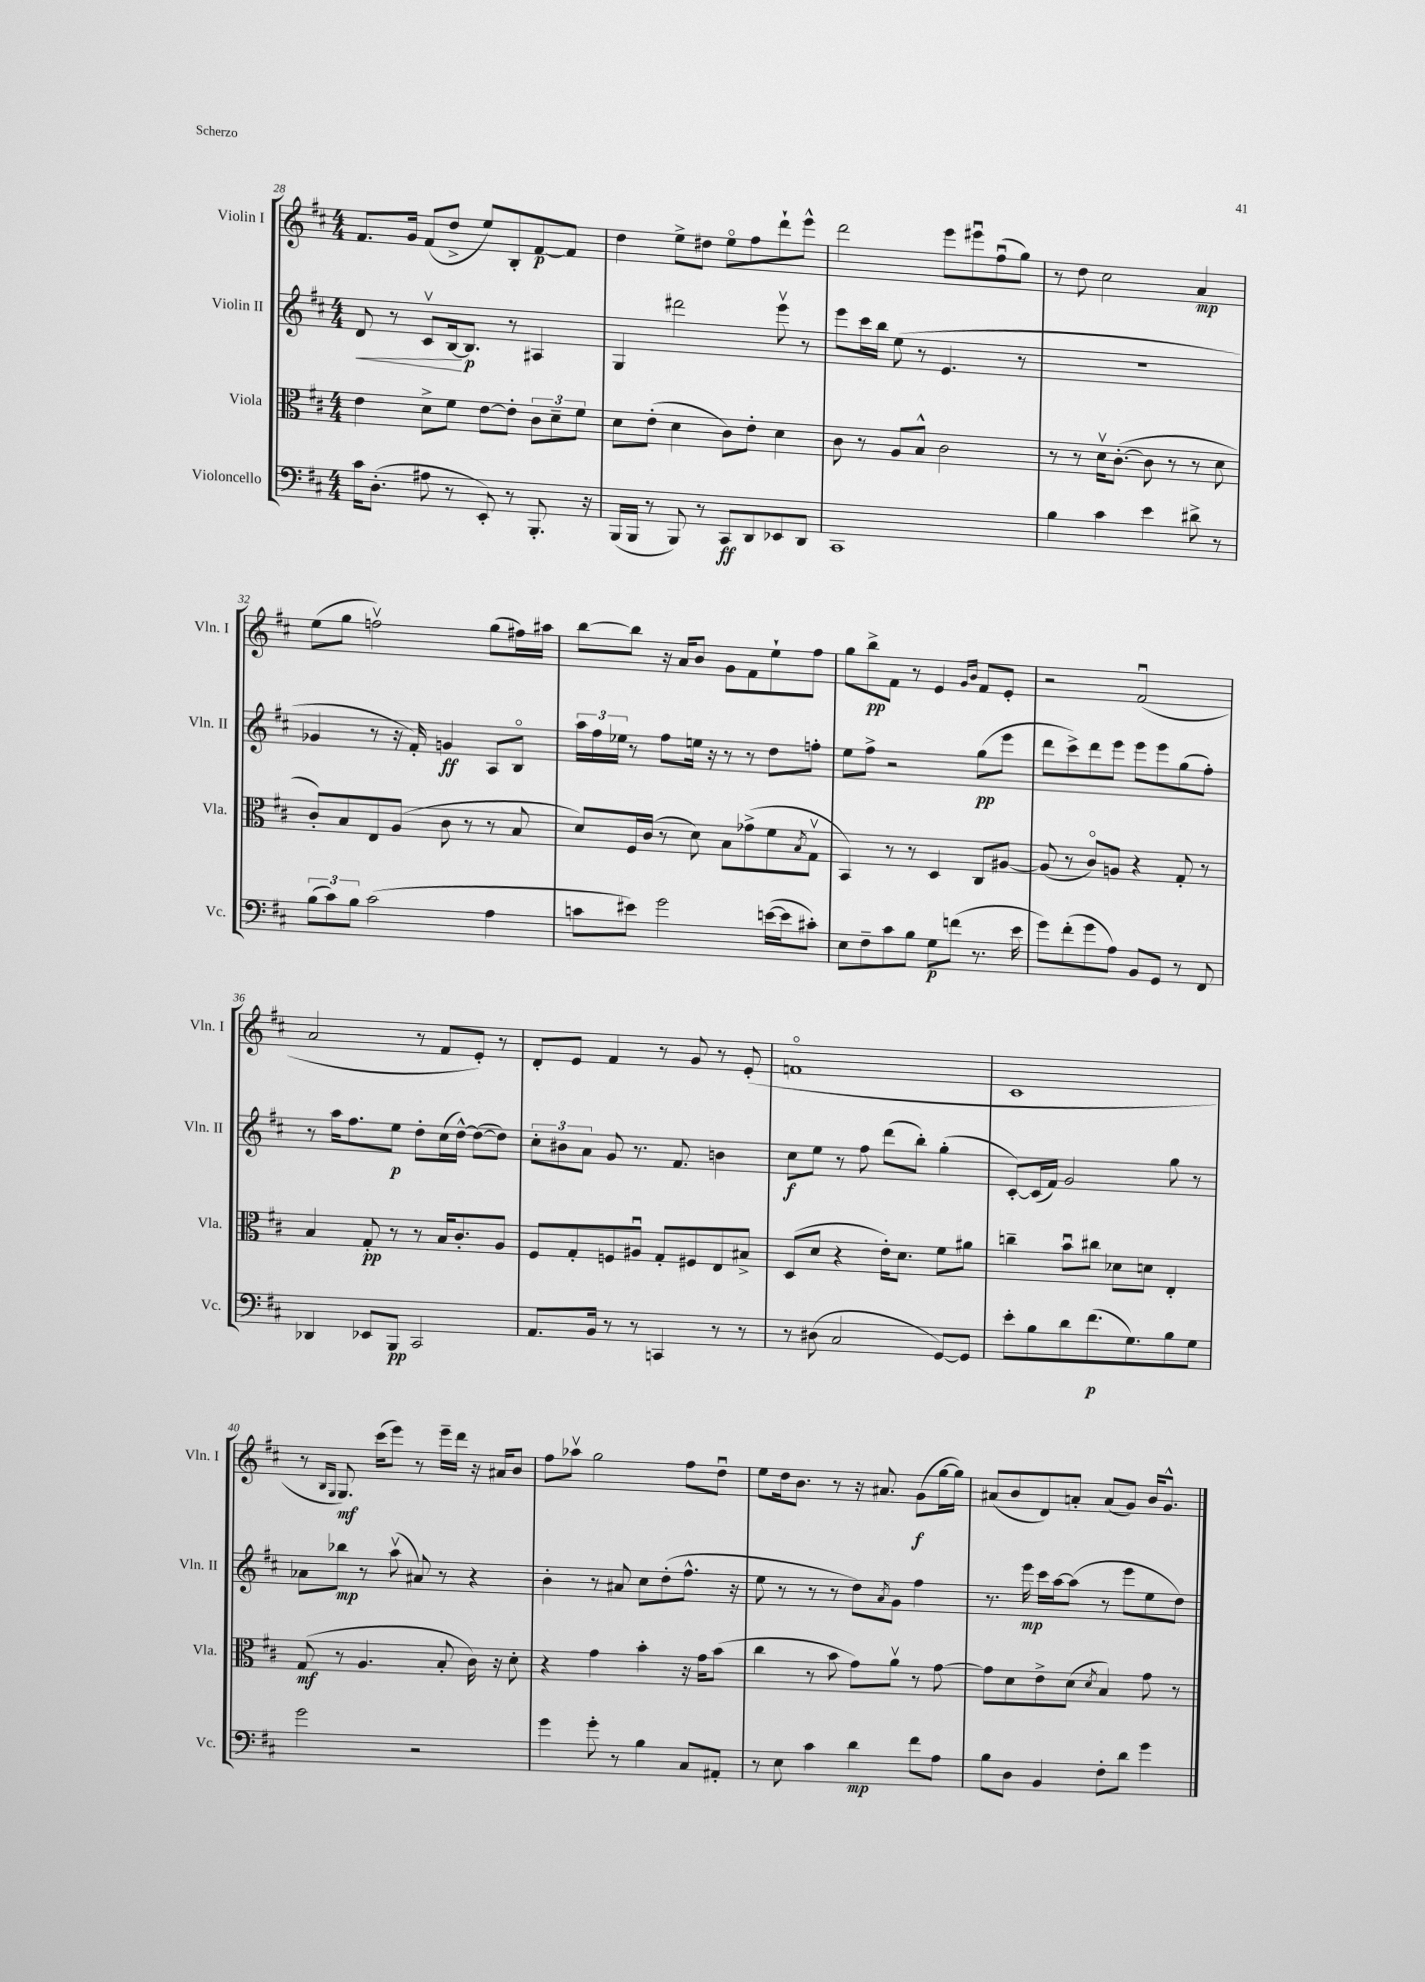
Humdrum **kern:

**kern	**dynam	**kern	**dynam	**kern	**dynam	**kern	**dynam
*part4	*part4	*part3	*part3	*part2	*part2	*part1	*part1
*staff4	*staff4	*staff3	*staff3	*staff2	*staff2	*staff1	*staff1
*I"Violoncello	*	*I"Viola	*	*I"Violin II	*	*I"Violin I	*
*I'Vc.	*	*I'Vla.	*	*I'Vln. II	*	*I'Vln. I	*
*clefF4	*	*clefC3	*	*clefG2	*	*clefG2	*
*k[f#c#]	*	*k[f#c#]	*	*k[f#c#]	*	*k[f#c#]	*
*M4/4	*	*M4/4	*	*M4/4	*	*M4/4	*
=28	=28	=28	=28	=28	=28	=28	=28
!	!	!	!	!	!LO:HP:b	!	!
16c#\KL	.	4e\	.	8d/	<	8.f#/L	.
(8.D'\J	.	.	.	.	.	.	.
.	.	.	.	8r	.	.	.
.	.	.	.	.	.	16g/Jk	.
8A#X\	.	8d^\L	.	8c#v/L	.	(8f#/L	.
8r	.	8f#\J	.	[16B/k	.	8dd^/J	.
.	.	.	.	8.B/J]	[ p	.	.
8EE'/)	.	[8e\L	.	.	.	8ee/L)	.
8r	.	8e'\J]	.	8r	.	8B'/	.
8.BBB'/	.	12c#\L	.	4A#X/	.	[8f#/	p
.	.	12d~\	.	.	.	.	.
.	.	.	.	.	.	8f#/J]	.
.	.	12f#\J	.	.	.	.	.
16r	.	.	.	.	.	.	.
=29	=29	=29	=29	=29	=29	=29	=29
(16BBB/LL	.	8d\L	.	4G/	.	4dd\	.
16BBB/JJ	.	.	.	.	.	.	.
8r	.	(8e'\J	.	.	.	.	.
8BBB/)	.	4d\	.	2ddd#X\	.	8ee^\L	.
8r	.	.	.	.	.	8dd#X\J	.
8CC#/L	ff	8c#\L)	.	.	.	8ee\L	.
8DD/	.	8e'\J	.	.	.	8ff#\	.
8EE-X/	.	4d\	.	8eeev\	.	8ddd`\	.
8DD/J	.	.	.	8r	.	8eee^^\J	.
=30	=30	=30	=30	=30	=30	=30	=30
1CC#	.	8c#\	.	8eee\L	.	2ddd\	.
.	.	8r	.	16ccc#\L	.	.	.
.	.	.	.	16bb\JJ	.	.	.
.	.	8A/L	.	(8ee\	.	.	.
.	.	8B^^/J	.	8r	.	.	.
.	.	2c#\	.	4.e/	.	8eee\L	.
.	.	.	.	.	.	8eee#Xu\	.
.	.	.	.	.	.	(8ff#u\	.
.	.	.	.	8r	.	8gg\J)	.
=31	=31	=31	=31	=31	=31	=31	=31
4B\	.	8r	.	1r	.	8r	.
.	.	8r	.	.	.	8dd\	.
4c#\	.	16dv\KL	.	.	.	2cc#\	.
.	.	([8.c#'\J	.	.	.	.	.
4e\	.	8c#\]	.	.	.	.	.
.	.	8r	.	.	.	.	.
8d#X^\	.	8r	.	.	.	4a/	mp
8r	.	8d\	.	.	.	.	.
!!LO:LB:g=z
=32	=32	=32	=32	=32	=32	=32	=32
(12B\L	.	8c#'/L)	.	4g-X/	.	(8ee\L	.
12c#\)	.	.	.	.	.	.	.
.	.	8B/	.	.	.	8gg\J	.
12B\J	.	.	.	.	.	.	.
(2c#\	.	8E/	.	8r	.	2ffnv\)	.
.	.	(8A/J	.	16r	.	.	.
.	.	.	.	16f#'/)	.	.	.
.	.	8c#\	.	4gn/	ff	.	.
.	.	8r	.	.	.	.	.
4A\	.	8r	.	8A/L	.	(8gg\L	.
.	.	8B/	.	8B/J	.	16ff#X\L)	.
.	.	.	.	.	.	16aa#X\JJ	.
=33	=33	=33	=33	=33	=33	=33	=33
8cn\L	.	8d/L)	.	24aa\LL	.	[8bb\L	.
.	.	.	.	24ff#\	.	.	.
.	.	.	.	24ee-X\JJ	.	.	.
8e#X\J)	.	16F#/L	.	8r	.	8bb\J]	.
.	.	(16c#/JJ	.	.	.	.	.
2g\	.	8r	.	8ff#\L	.	16r	.
.	.	.	.	.	.	16a/KL	.
.	.	8d\)	.	16een\Jk	.	8b/J	.
.	.	.	.	16r	.	.	.
.	.	8B\L	.	8r	.	8g\L	.
.	.	(8g-X^\	.	8r	.	8f#\	.
([16en\LL	.	8f#\	.	8dd\L	.	8ee`\	.
16e\J]	.	.	.	.	.	.	.
.	.	8qB/	.	.	.	.	.
8c#X'\J)	.	8Gv\J	.	8ffn'\J	.	8ff#\J	.
=34	=34	=34	=34	=34	=34	=34	=34
8E\L	.	4BB/)	.	8ee\L	.	8gg\L	.
8F#~\	.	.	.	8ff#^\J	.	8bb^\	pp
8c#\	.	8r	.	2r	.	8f#\J	.
8B\J	.	8r	.	.	.	8r	.
8G\L	p	4D/	.	.	.	4e/	.
(8fn\J	.	.	.	.	.	.	.
.	.	.	.	.	.	16qqg/LL	.
.	.	.	.	.	.	16qqb/JJ	.
8.r	.	8C#/L	.	(8gg\L	pp	8f#/L	.
.	.	[8A#X/J	.	8eee\J	.	8e'/J	.
16e\	.	.	.	.	.	.	.
=35	=35	=35	=35	=35	=35	=35	=35
8g\L)	.	(8A#/]	.	8ddd\L	.	2r	.
(8f#'\	.	8r	.	8ccc#^\)	.	.	.
8g\	.	8c#/L)	.	8ddd\	.	.	.
8A\J)	.	8An/J	.	8eee\J	.	.	.
8BB/L	.	4r	.	8eee\L	.	(2f#u/	.
8GG/J	.	.	.	8eee\	.	.	.
8r	.	8G'/	.	(8gg\	.	.	.
8FF#/	.	8r	.	8ff#'\J)	.	.	.
!!LO:LB:g=z
=36	=36	=36	=36	=36	=36	=36	=36
4DD-X/	.	4B/	.	8r	.	2a/	.
.	.	.	.	16aa\KL	.	.	.
.	.	.	.	8.ff#\	.	.	.
8EE-X/L	.	8G'/	pp	.	.	.	.
8BBB/J	pp	8r	.	8ee\J	p	.	.
2CC#/	.	8r	.	8dd'\L	.	8r	.
.	.	16B/KL	.	(16cc#\L	.	8f#/L	.
.	.	8.c#'/	.	[16dd^^\JJ)	.	.	.
.	.	.	.	(8dd\L_	.	8e'/J)	.
.	.	8A/J	.	8dd\J])	.	8r	.
=37	=37	=37	=37	=37	=37	=37	=37
8.AA/L	.	8F#/L	.	12cc#'\L	.	8d'/L	.
.	.	.	.	12b#X\	.	.	.
.	.	8G'/	.	.	.	8e/J	.
.	.	.	.	12a\J	.	.	.
16BB/Jk	.	.	.	.	.	.	.
8r	.	8Fn/	.	8g/	.	4f#/	.
8r	.	8A#Xu/J	.	8.r	.	.	.
4CCn/	.	8G'/L	.	.	.	8r	.
.	.	.	.	8.f#/	.	.	.
.	.	8F#X/	.	.	.	8g/	.
8r	.	8E/	.	4bn\	.	8r	.
8r	.	8B#X^/J	.	.	.	(8e'/	.
=38	=38	=38	=38	=38	=38	=38	=38
8r	.	(8D/L	.	8cc#\L	f	1fn	.
(8D#X\	.	8d/J	.	8ee\J	.	.	.
2C#/	.	4r	.	8r	.	.	.
.	.	.	.	8ff#\	.	.	.
.	.	16e'\KL)	.	(8ddd\L	.	.	.
.	.	8.d\J	.	.	.	.	.
.	.	.	.	8bb'\J)	.	.	.
[8GG/L)	.	8f#\L	.	(4gg'\	.	.	.
8GG/J]	.	8a#X\J	.	.	.	.	.
=39	=39	=39	=39	=39	=39	=39	=39
8e'\L	.	4ccn~\	.	[8c#'/L)	.	1c#	.
8B\	.	.	.	(16c#/L]	.	.	.
.	.	.	.	16f#/JJ)	.	.	.
8d\	.	8bu\L	.	2g/	.	.	.
(8.f#\	p	8cc#X\J	.	.	.	.	.
.	.	8d-X\L	.	.	.	.	.
8.G\)	.	.	.	.	.	.	.
.	.	8dn\J	.	.	.	.	.
8B\	.	4E'/	.	8gg\	.	.	.
8G\J	.	.	.	8r	.	.	.
!!LO:LB:g=z
=40	=40	=40	=40	=40	=40	=40	=40
2g\	.	(8G/	mf	8a-X\L	.	8r	.
.	.	.	.	.	.	16qqB/LL	.
.	.	.	.	.	.	16qqG/JJ	.
.	.	8r	.	8bb-X\J	mp	8.G/)	mf
.	.	4.A/	.	8r	.	.	.
.	.	.	.	.	.	(16ccc#\KL	.
.	.	.	.	(8aav\	.	8eee\J)	.
2r	.	.	.	8a#X/)	.	8r	.
.	.	8B'/	.	8r	.	16eee~\LL	.
.	.	.	.	.	.	16ddd\JJ	.
.	.	16c#\)	.	4r	.	16r	.
.	.	16r	.	.	.	16a#X/KL	.
.	.	8d'\	.	.	.	8b/J	.
=41	=41	=41	=41	=41	=41	=41	=41
4g\	.	4r	.	4b'\	.	8ff#\L	.
.	.	.	.	.	.	8aa-Xv\J	.
8g'\	.	4g\	.	8r	.	2gg\	.
8r	.	.	.	8a#X/	.	.	.
4B\	.	4b'\	.	8cc#\L	.	.	.
.	.	.	.	(8dd'\	.	.	.
8C#/L	.	16r	.	8.ff#^^\J	.	8ff#\L	.
.	.	16g\KL	.	.	.	.	.
8AA#X'/J	.	(8b\J	.	.	.	8ddu\J	.
.	.	.	.	16r	.	.	.
=42	=42	=42	=42	=42	=42	=42	=42
8r	.	4cc#\	.	8ee\	.	8ee\L	.
8E\	.	.	.	8r	.	16dd\k	.
.	.	.	.	.	.	8.b\J	.
4c#\	.	8r	.	8r	.	.	.
.	.	8b\	.	8r	.	8r	.
4d\	mp	8g\L)	.	8dd\L)	.	16r	.
.	.	.	.	.	.	8.a#X/	.
.	.	.	.	8qa/	.	.	.
.	.	8av\J	.	8g\J	.	.	.
8f#\L	.	8r	.	4ff#\	.	(8g\L	f
8A\J	.	[8g\	.	.	.	[16gg\L	.
.	.	.	.	.	.	16gg\JJ])	.
=43	=43	=43	=43	=43	=43	=43	=43
8B\L	.	8g\L]	.	8.r	.	(8a#X/L	.
8D\J	.	8d\	.	.	.	8b/	.
.	.	.	.	16eee\	mp	.	.
4BB/	.	8e^\	.	16ccc#\LL	.	8d/)	.
.	.	.	.	[16aa\J	.	.	.
.	.	(8d\J	.	(8aa\J]	.	8an'/J	.
.	.	8qd/	.	.	.	.	.
8F#'\L	.	4B/)	.	8r	.	(8a/L	.
8d\J	.	.	.	8eee\L	.	8g/J)	.
4g\	.	8g\	.	8ee\	.	16b/KL	.
.	.	.	.	.	.	8.g^^/J	.
.	.	8r	.	8dd\J)	.	.	.
==	==	==	==	==	==	==	==
*-	*-	*-	*-	*-	*-	*-	*-
